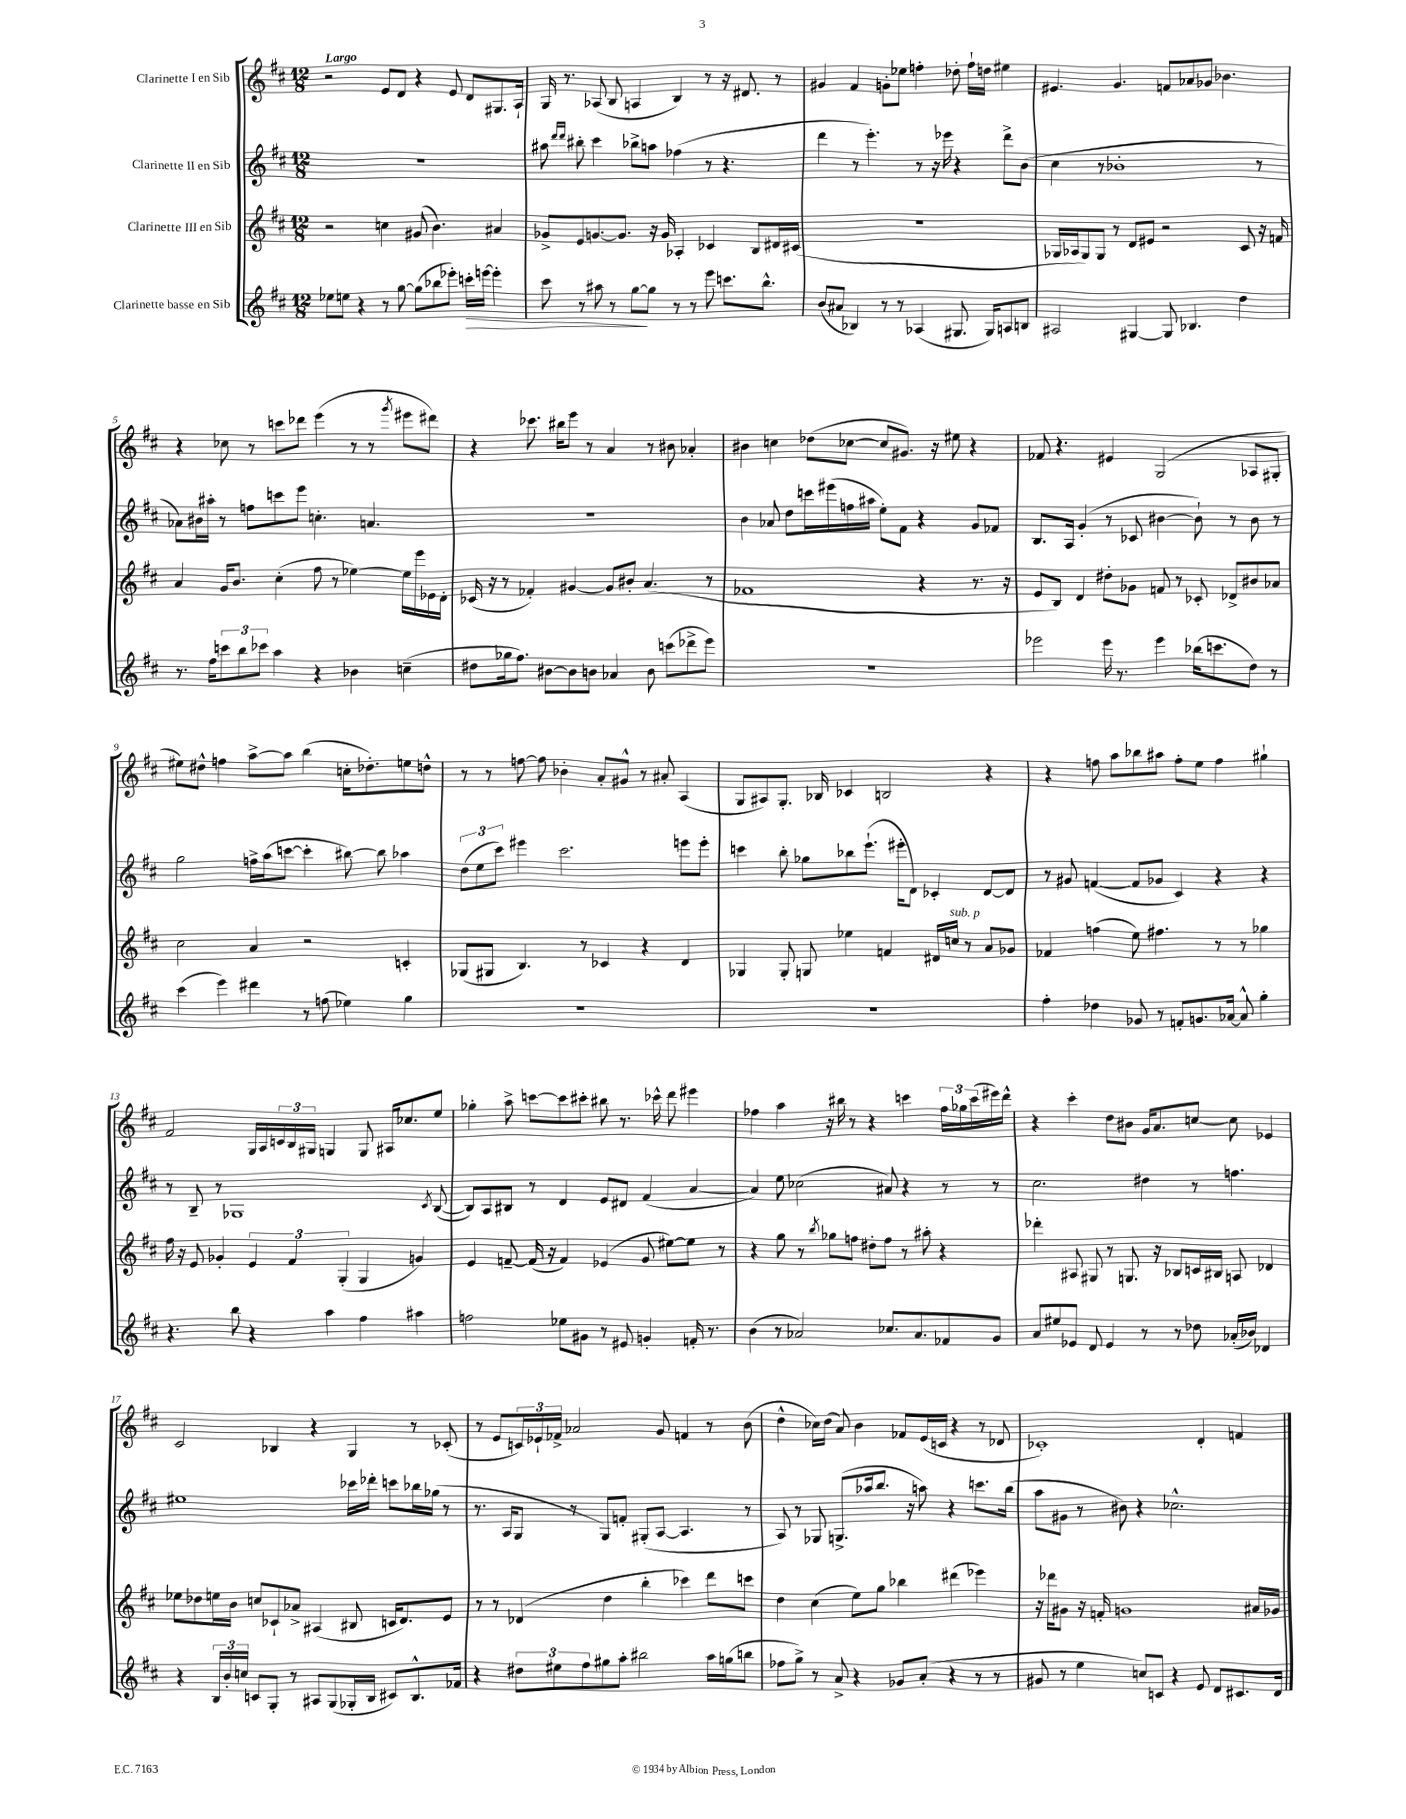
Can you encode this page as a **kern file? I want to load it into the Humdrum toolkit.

**kern	**kern	**kern	**kern
*staff4	*staff3	*staff2	*staff1
*clefG2	*clefG2	*clefG2	*clefG2
*k[f#c#]	*k[f#c#]	*k[f#c#]	*k[f#c#]
*M12/8	*M12/8	*M12/8	*M12/8
8ee-	2r	1.r	2r
8ee	.	.	.
4r	.	.	.
8r	4cc	.	8e
[8gg	.	.	8d
(8gg]	(8g#	.	4r
8bb-	4.b)	.	.
8eee-')	.	.	8e
16ccc'	.	.	8d
[16eee	.	.	.
4eee']	4a#	.	8.G#
.	.	.	16A`
=	=	=	=
8ccc#	8g-^	8aa#	16G
.	.	.	8.r
.	.	16qqddd	.
.	.	16qqddd	.
8r	8e	8bb#'	.
8aa#	[8.g	4ccc#	(8A-
8r	.	.	8B
.	8.g]	.	.
[8gg	.	8bb-^	4A
8gg]	16r	8aa	.
.	16g	.	.
8r	4A-'	(4ff-	4B)
8r	.	.	.
8eee	4c-	8r	8r
8.ccc	.	4.r	16r
.	.	.	8.d#
.	8B	.	.
8.bb^^	.	.	.
.	16d#	.	8r
.	(16c#	.	.
=	=	=	=
(8b	1.r	4ddd	4g#
8a#	.	.	.
4B-)	.	8r	4f#
.	.	4.eee')	.
8r	.	.	8g'
8r	.	.	8ee-
(4A-	.	8r	4ff'
.	.	16r	.
.	.	16eee-	.
8.G#	.	4r	8dd-'
.	.	.	16ff`
16G#)	.	.	16dd
8A	.	8ddd^	4ee#
8B	.	(8b	.
=	=	=	=
2A#	16G-	4cc#	4.e#
.	16A-	.	.
.	8G-)	.	.
.	8G-	8r	.
.	8r	1b-'	4.g
[4G#	8d	.	.
.	8e#	.	.
8G#]	2r	.	8f
4.B-	.	.	8a-
.	.	.	8g-
.	.	.	4.b-
4dd	8c#	.	.
.	16r	8r	.
.	16f	.	.
=	=	=	=
8.r	4a	8a-)	4r
.	.	16b#	.
16ff#	.	16aa#'	.
12ccc	16g	8r	8cc-
.	8.b	.	.
12bb	.	.	.
.	.	8ff	8r
12ccc-	.	.	.
4aa	(4cc#'	8ccc	8ccc
.	.	8eee	8ddd-
4r	8ff#	4.cc'	(4eee
.	8r	.	.
4b-	[4ee-)	.	8r
.	.	4.a	8r
.	.	.	8qggg
(4cc~	16ee-]	.	8eee#
.	16eee	.	.
.	16e-	.	8ddd#)
.	16d'	.	.
=	=	=	=
8dd#	(16c-	1.r	4r
.	16r	.	.
16gg-	8r	.	.
8.ff#)	.	.	.
.	4f-')	.	8.ccc-
[8b#	.	.	.
.	.	.	16bb#
8b#]	[4g#	.	8eee
8b	.	.	8r
4a-	8g#]	.	4a
.	8b#'	.	.
8b	(4.a	.	8r
(8ccc	.	.	8b#
8ddd-^	.	.	4a-'
8eee)	8r	.	.
=	=	=	=
1.r	1f-	4b	4b#
.	.	8a-	4cc
.	.	8dd	.
.	.	16ccc	(8dd-
.	.	(16eee#	.
.	.	16ff	[8cc-
.	.	16aa#	.
.	.	8ee')	8cc-]
.	.	8f#	8.g#)
.	4r	4r	.
.	.	.	16r
.	.	.	8ee#
.	8.r	8g	4r
.	.	8f-	.
.	16r	.	.
=	=	=	=
2eee-	8e	8.B	8f-
.	8B)	.	4.r
.	.	16A	.
.	4d	(4g'	.
16eee-	8dd#'	8r	4e#
8.r	.	.	.
.	8g-	8c-	.
4eee-	8f	[4b#	(2G
.	8r	.	.
(16bb-	8c-'	8b#`])	.
8.ccc	.	.	.
.	8d-^	8r	.
8dd)	8b#	8b#	8A-
8r	8a-	8r	8G#'
=	=	=	=
(4ccc#	2cc#	2gg	8ee#)
.	.	.	8dd#^^
4eee)	.	.	4ff
4ddd#	4a	16ff^	[8aa^
.	.	(16aa	.
.	.	[8ccc	8aa]
8r	2r	4ccc']	(4bb
(8ff	.	.	.
4ee-)	.	[8bb#)	16cc'
.	.	.	8.dd-')
.	.	8bb#]	.
4gg	4c'	4aa-	8ee
.	.	.	8dd^^
=	=	=	=
1.r	(8G-	(12dd	8r
.	.	12ee	.
.	8G#	.	8r
.	.	12ccc#)	.
.	4.B)	4eee#	[8ff
.	.	.	8ff]
.	.	2.ccc#	4b-'
.	8r	.	.
.	4c-	.	8a'
.	.	.	8g#^^
.	4r	.	8r
.	.	.	8a#'
.	4d	8eee	(4A
.	.	8eee'	.
=	=	=	=
1.r	4G-	4ccc	8G
.	.	.	8A#)
.	8G-'	8bb'	8.G'
.	8G	8gg-	.
.	.	.	16B-
.	4ee-	8bb-	4c-
.	.	(8.eee`	.
.	4f	.	2B
.	.	16eee#'	.
.	.	8d)	.
.	16d#	4c-'	.
.	16cc	.	.
.	8r	.	.
.	8a	[8d	4r
.	8g-	8d]	.
=	=	=	=
4ff#'	4f-	8r	4r
.	.	8g#	.
4dd-	(4ff	([4f	8ff
.	.	.	8aa
8g-	8ee)	8f]	8bb-
8r	4.ff#	8g-	8aa#
8f'	.	4c#)	8ff'
8.g	.	.	8ee
.	8r	4r	4ff
[16a-	.	.	.
8a-^^]	8r	.	.
4gg'	4gg-	4r	4gg#`
=	=	=	=
4.r	16ff#	8r	2f#
.	16r	.	.
.	8e	8B~	.
.	4g-'	8r	.
8bb	.	1G-	.
4r	6e	.	16G
.	.	.	16A
.	.	.	24c
.	6f#	.	24B
.	.	.	24G#
4aa	.	.	4G
.	(6G'	.	.
4ff#	4G	.	8G
.	.	.	16A#
.	.	.	8.cc-
4aa#	4g)	.	.
.	.	8qc#	.
.	.	([8B	8ee
=	=	=	=
2ff	4e	8B])	4gg-'
.	.	8A	.
.	[8f~	8B#	8aa^
.	(16f]	8r	[8ccc
.	16r	.	.
8ee-	4f)	4d	8ccc]
8g#	.	.	8ccc#'
8r	(4e-	8e	8bb#
8e#	.	8d#	8.r
4g'	8g	(4f#	.
.	.	.	16ccc-^^
.	[8ee#)	.	8ddd
16f'	8ee#]	[4a	4eee#
8.r	.	.	.
.	8r	.	.
=	=	=	=
(4b	4r	4a])	4ff-
8r	8gg	8ee	4aa
2a-)	8r	(2cc-	.
.	8qbb	.	.
.	8gg-	.	16r
.	.	.	16bb#
.	8ff	.	8r
.	8dd#'	.	4r
8.cc-	8ff	8a#)	.
.	8r	4r	4ccc
8.a-	.	.	.
.	8aa#'	.	.
8f-	4r	8r	24ff-
.	.	.	24gg-
.	.	.	(24ccc
8g	.	8r	16eee#)
.	.	.	16ddd^^
=	=	=	=
8a	4ddd-'	2.cc#	4r
8ee#	.	.	.
8e-	8A#	.	4ccc#'
8d	8G#	.	.
4e-	8r	.	8dd
.	8.G	.	8b#
8r	.	4dd#	16g
.	16r	.	8.a
8r	8B-	.	.
8dd-	16c	8r	[8cc
.	16B#	.	.
(16a-'	8A	4.ff	8cc]
16b-)	.	.	.
4d-	4d-	.	4e-
=	=	=	=
4r	8ee-	1ee#	2c#
.	8dd-	.	.
24B	16ee	.	.
24b'	.	.	.
.	16b	.	.
24cc	.	.	.
8c	8cc	.	.
8G'	8c-`	.	4B-
8r	8a-^	.	.
8A#	(4A#	.	4r
(8G	.	.	.
16G-'	8B#	16ccc-	4G
16B	.	16ddd-'	.
8c#)	16c	8ccc	.
.	8.d)	.	.
8.B^^	.	16bb-	8r
.	.	(16gg-	.
.	8e	8r	(8c-'
16f-	.	.	.
=	=	=	=
4r	8r	8.r	8r
.	8r	.	8e
.	.	16A	.
12dd#	(4d-	8G	24c)
.	.	.	24e-`
12ee#	.	.	24f-^
.	.	8r	2a-
12ff#	.	.	.
8gg#	4dd	8G)	.
8aa'	.	8f'	.
2bb#	4bb'	(8G#'	.
.	.	[8A	8g
.	4ccc-)	4.A]	4f
16aa	8ddd	.	8r
(16gg	.	.	.
8bb	8ccc	8r	(8b
=	=	=	=
8ff-	4dd	8A)	4dd^^
8gg^)	.	8r	.
8r	(4cc#	8G-	16cc-)
.	.	.	(16dd
8a^	.	(8.G^	8a)
4r	8ee)	.	4b
.	.	16aa-	.
.	8gg	8.bb	.
8g-	4bb-	.	8f-
.	.	16r	.
(8a'	.	8aa)	(16e
.	.	.	16c
4r	(4ddd#	4r	4r
8r	4eee-)	8.ccc	8r
8r	.	.	8d-
.	.	(16bb	.
=	=	=	=
8g#	16r	8aa	1c-')
.	16ddd-	.	.
8r	8g#	8g#	.
4ee	16r	8r	.
.	16f'	.	.
.	1g	8b#)	.
8cc)	.	4r	.
8c	.	.	.
4r	.	2.cc-^^	.
8e	.	.	4d'
8d	.	.	.
8.c#	.	.	4f
.	16a#	.	.
16d	16g-	.	.
==	==	==	==
*-	*-	*-	*-
